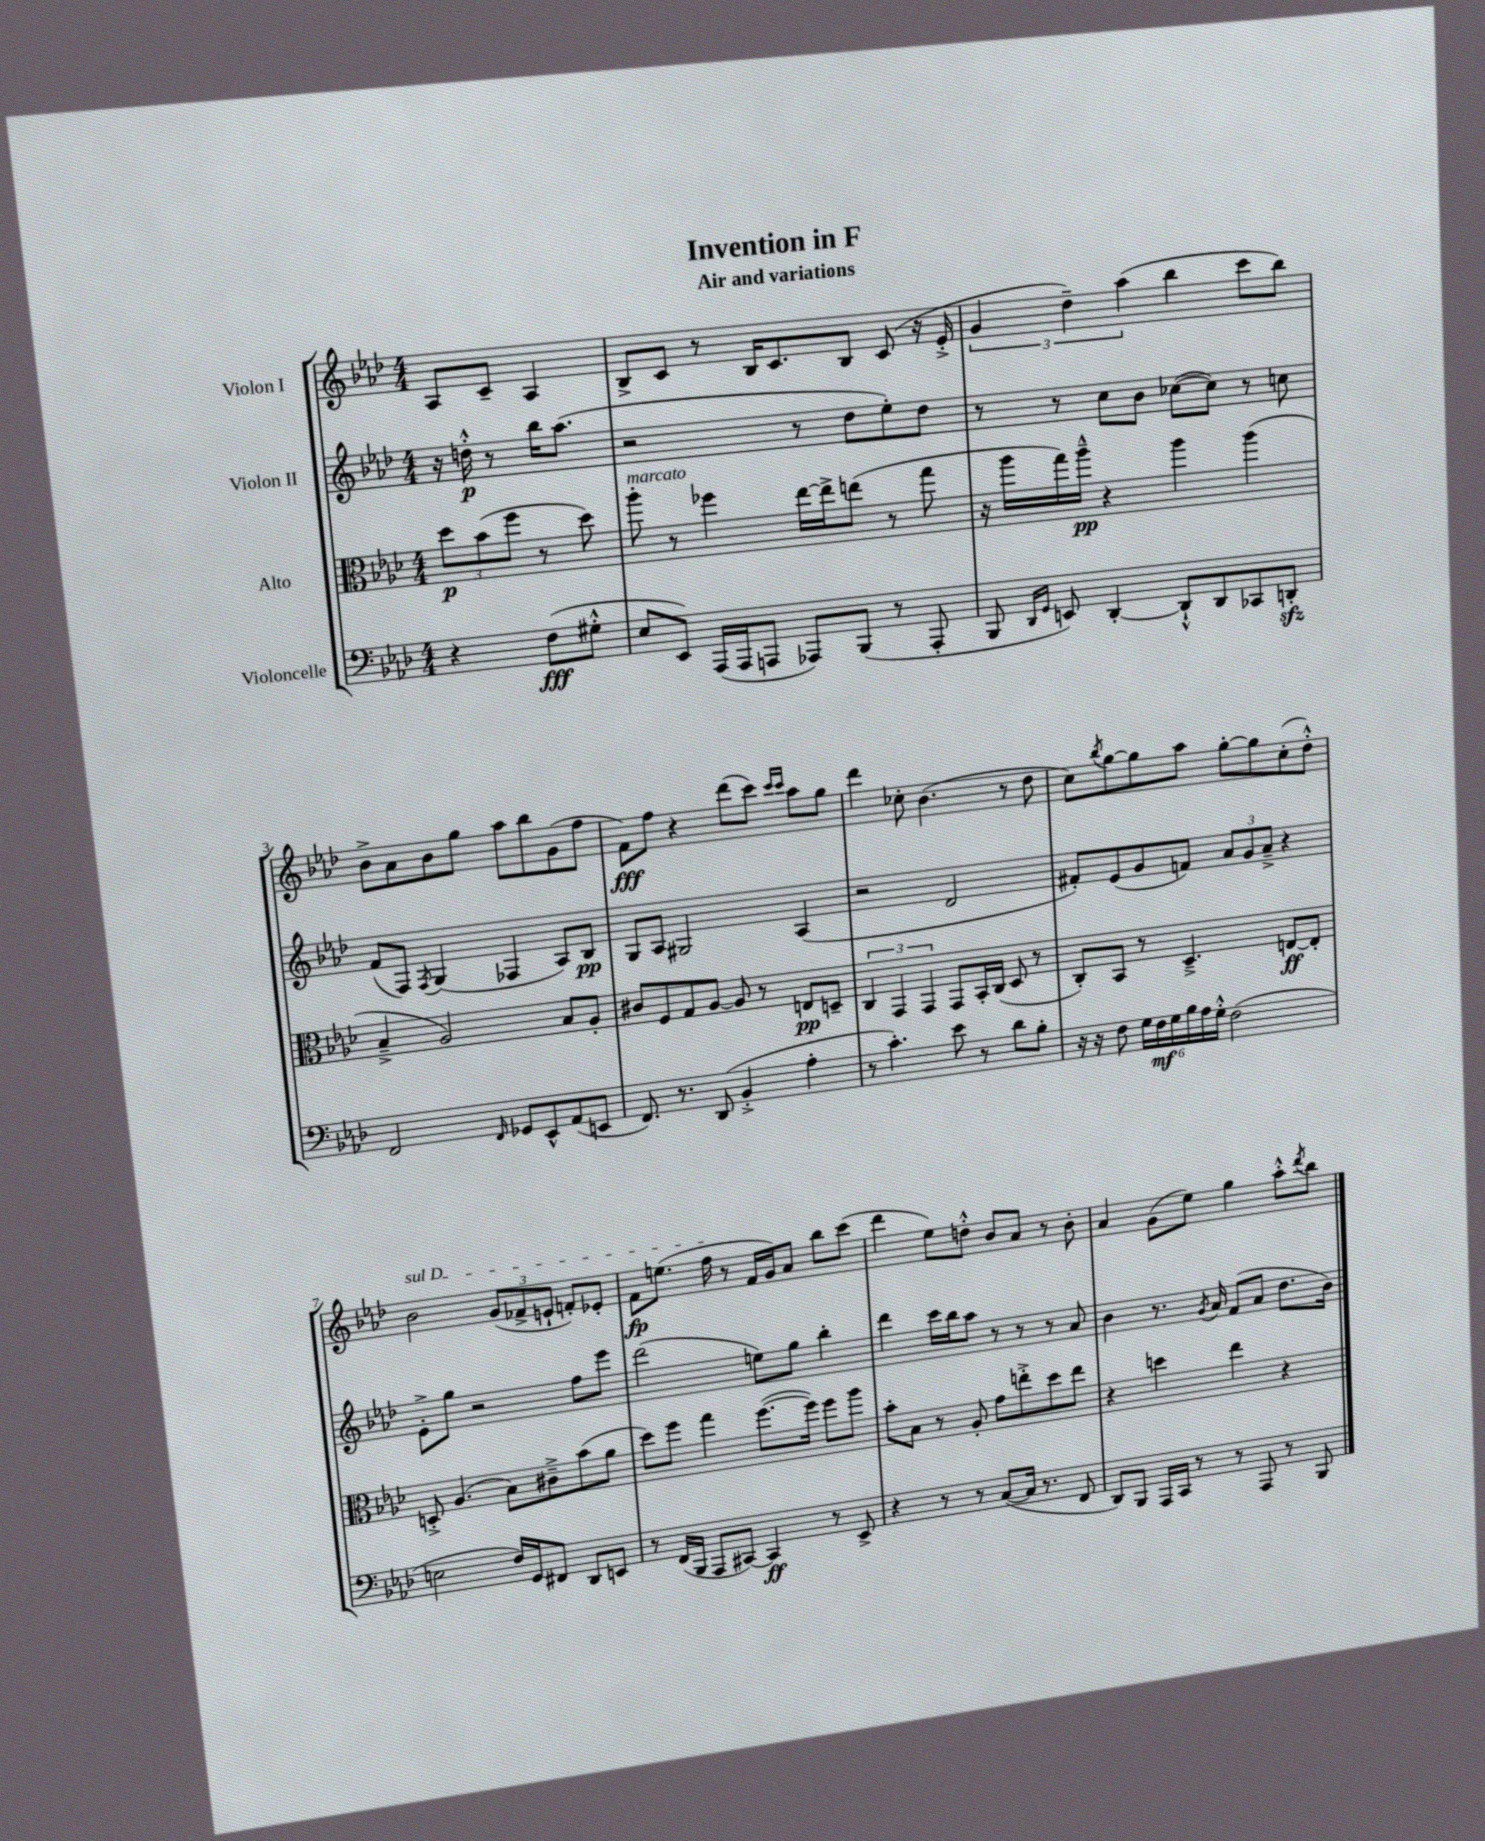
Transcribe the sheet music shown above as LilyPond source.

\header { title = "Invention in F" subtitle = "Air and variations" }
<<
\new StaffGroup <<
\new Staff = "s0" \with { instrumentName = "Violon I" } {
    \clef treble \key aes \major \numericTimeSignature \time 4/4 \partial 2
    aes8 c'8-- aes4 |
    bes8-> c'8 r8 bes16 c'8. bes8 c'8( r16 ees'16-.-> |
    \tuplet 3/2 { g'4 des''4--) aes''4( } bes''4 c'''8 bes''8) |
    bes'8-> aes'8 bes'8 g''8 aes''8 bes''8 g'8( f''8 |
    f'8\fff) f''8 r4 des'''8( c'''8) \grace { c'''16 c'''16 } aes''8 g''8 |
    des'''4 ces''8-. bes'4.( r8 des''8 |
    c''8) \acciaccatura { bes''8 } g''8~ g''8 aes''8 g''8~-. g''8 c''8-.( des''8-.-^) |
    \once \override TextSpanner.bound-details.left.text = \markup { \italic "sul D" } bes'2\startTextSpan \tuplet 3/2 { g'8( fes'8-> e'8-! } f'8-.) ees'8-. |
    f'8\fp e''8.( f''16\stopTextSpan r8 f'16 g'16) aes'8 bes''8 c'''8( |
    des'''4 ees''8) d''8-.-^ bes'8 aes'8 r8 bes'8-. |
    aes'4 g'8( ees''8) g''4 aes''8-.-^ \acciaccatura { des'''8 } bes''8 \bar "|." |
}
\new Staff = "s1" \with { instrumentName = "Violon II" } {
    \clef treble \key aes \major \numericTimeSignature \time 4/4 \partial 2
    r16 d''16-.-^\p r8 bes''16 aes''8.( |
    r2 r8 des''8 ees''8-.) des''8 |
    r8 r8 c''8 bes'8 ces''8~( ces''8) r8 c''8 |
    f'8( f8) \acciaccatura { f8 } g4( fes4 aes8) bes8\pp |
    g8 aes8 gis2 aes4( |
    r2 des'2 |
    fis'8-.) ees'8( g'8 f'8) \tuplet 3/2 { aes'8 g'8 aes'8---> } r4 |
    ees'8-.-> g''8 r2 f''8 ees'''8 |
    des'''2( e''8) g''8 bes''4-. |
    des'''4 c'''16 bes''16 aes''8 r8 r8 r8 aes'8 |
    bes'4 r8. \acciaccatura { g'8 } aes'16 f'8( aes'8 des''8. bes'16) \bar "|." |
}
\new Staff = "s2" \with { instrumentName = "Alto" } {
    \clef alto \key aes \major \numericTimeSignature \time 4/4 \partial 2
    \tuplet 3/2 { des''8\p bes'8( f''8 } r8 des''8) |
    aes''8-.^\markup { \italic "marcato" } r8 fes''4 ees''16~ ees''16-> e''8( r8 g''8 |
    r16 aes''16 g''16) aes''16---^\pp r4 aes''4 aes''4( |
    bes4---> aes2) bes8 aes8-. |
    cis'8 f8 g8 aes8~ aes8 r8 e8\pp d8-- |
    \tuplet 3/2 { c4 g,4 g,4 } g,8 bes,16-. c16( des8 r8 |
    c8-.) bes,8 r8 des4.---> e8~\ff e8-. |
    d8-.-> aes4.( bes8) cis'8---> bes'8( aes'8 |
    des''8) f''8 g''4 f''8.~( f''16) f''8 aes''8 |
    bes'8-. bes8 r8 aes8-. g'8 e''8-.-> des''8 e''8 |
    r4 d''4 ees''4 r4 \bar "|." |
}
\new Staff = "s3" \with { instrumentName = "Violoncelle" } {
    \clef bass \key aes \major \numericTimeSignature \time 4/4 \partial 2
    r4 f8\fff( gis8-.-^ |
    ees8 ees,8) aes,,16( aes,,16 a,,8 aes,,8) bes,,8( r8 aes,,8-. |
    bes,,8 \grace { des,16 g,16 } e,8) des,4~-. des,8-!-^ des,8 ces,8 d,8-.\sfz |
    f,2 \grace { f,16 } ges,8 ees,8-^ aes,8( e,8 |
    f,8.) r8. des,8( bes,4-.-> aes4-. |
    r8 c'4.-.) ees'8 r8 des'8 bes8-. |
    r16 r16 f8 \tuplet 6/4 { g16 f16\mf g16 bes16 aes16 g16-.-^ } f2( |
    e2 f16) g,16 fis,8 des,8 e,8 |
    r8 f,16( bes,,16 aes,,8 cis,8~) cis,4\ff r8 ees,8-> |
    r4 r8 r8 c8~( c16 r8. f,8 |
    des,8) bes,,8 aes,,16 c,16 r8 r8 aes,,8 r8 bes,,8 \bar "|." |
}
>>
>>
